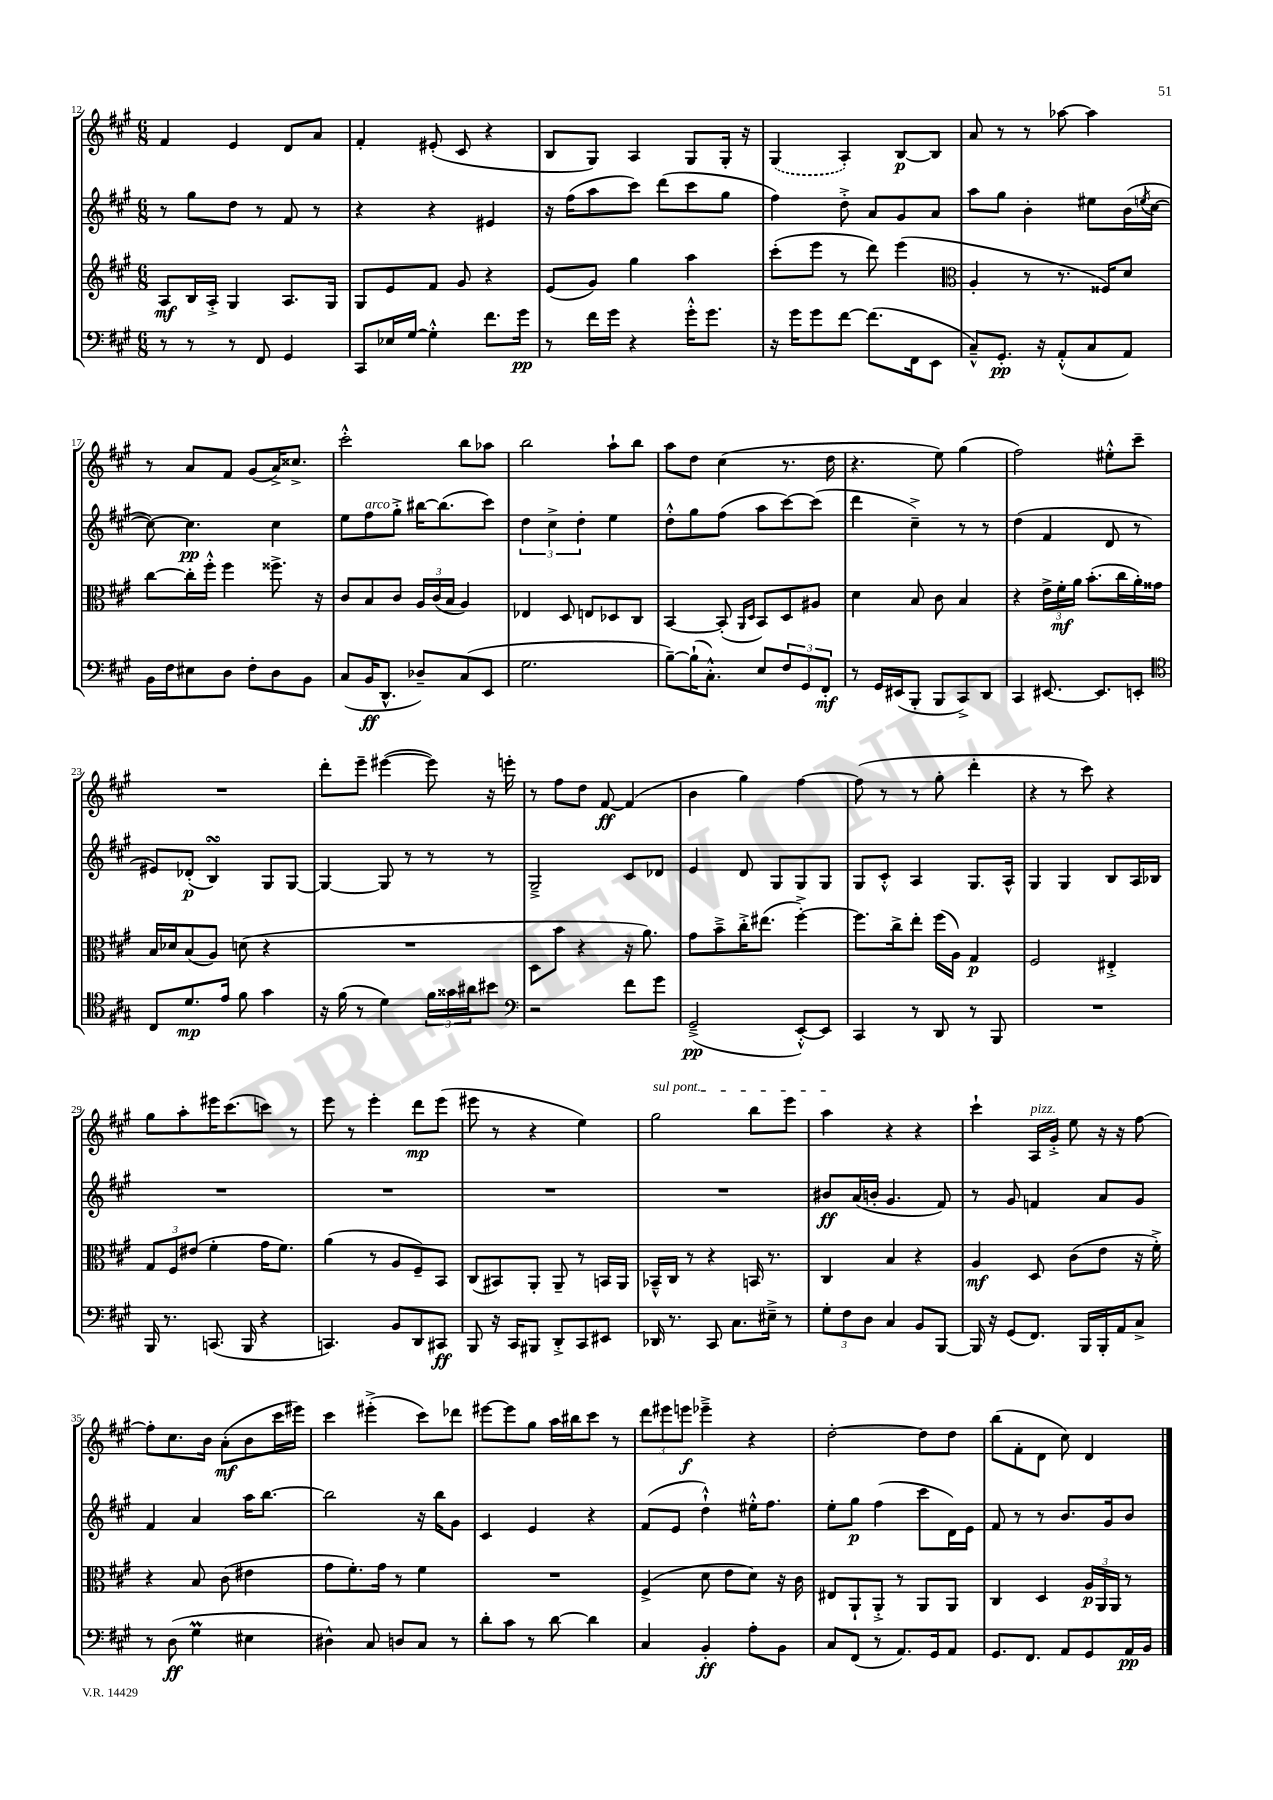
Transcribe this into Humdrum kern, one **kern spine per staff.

**kern	**kern	**kern	**kern
*staff4	*staff3	*staff2	*staff1
*clefF4	*clefG2	*clefG2	*clefG2
*k[f#c#g#]	*k[f#c#g#]	*k[f#c#g#]	*k[f#c#g#]
*M6/8	*M6/8	*M6/8	*M6/8
8r	8A	8r	4f#
8r	16B	8gg#	.
.	16A'^	.	.
8r	4G#	8dd	4e
8FF#	.	8r	.
4GG#	8.A	8f#	8d
.	.	8r	8a
.	16G#	.	.
=	=	=	=
8CC#	8G#	4r	4f#'
16E-	8e	.	.
[16G#	.	.	.
4G#'^^]	8f#	4r	(8e#'
.	8g#	.	8c#
8.f#	4r	4e#	4r
16g#	.	.	.
=	=	=	=
8r	(8e	16r	8B
.	.	(16ff#	.
16f#	8g#)	8aa	8G#)
16g#	.	.	.
4r	4gg#	8ccc#)	4A
.	.	(8ddd	.
16g#'^^	4aa	8ccc#	8G#
8.g#	.	.	.
.	.	8gg#	16G#'
.	.	.	16r
=	=	=	=
16r	(8ccc#'	4ff#)	(4G#
16g#	.	.	.
8g#	8eee	.	.
[8f#	8r	8dd'^	4A')
(8.f#]	8ddd)	8a	.
.	(4eee	8g#	[8B
16FF#	.	.	.
8EE	.	8a	8B]
=	=	=	=
*	*clefC3	*	*
8C#~^^)	4A'	8aa	8a
8.GG#'	.	8gg#	8r
.	8r	4b'	8r
16r	.	.	.
(8AA'^^	8.r	.	[8aa-
8C#	.	8ee#	4aa-]
.	16F##)	.	.
8AA)	8d	(16b	.
.	.	8qee	.
.	.	[16cc#	.
=	=	=	=
16BB	[8cc#	8cc#_)	8r
16F#	.	.	.
8E#	16cc#']	4.cc#]	8a
.	16ff#'^^	.	.
8D	4ff#	.	8f#
8F#'	.	.	(8g#
8D	8.ff##^	4cc#	16a^)
.	.	.	8.cc##^
8BB	.	.	.
.	16r	.	.
=	=	=	=
(8C#	8c#	8ee	2ccc#'^^
16BB	8B	8ff#	.
8.DD^^	.	.	.
.	8c#	8gg#'^	.
8D-~)	24A	[16bb#	.
.	(24c#	.	.
.	.	(8.bb#]	.
.	24B	.	.
(8C#	4A)	.	8bb
8EE	.	8ccc#)	8aa-
=	=	=	=
2.G#	4E-	6dd	2bb
.	.	6cc#^	.
.	8D	.	.
.	.	6dd'	.
.	8E	.	.
.	8D-	4ee	8aa`
.	8C#	.	8bb
=	=	=	=
[8B~)	[4BB	8dd'^^	8aa
(16B`]	.	8gg#	8dd
8.C#'^^)	.	.	.
.	(8BB']	(8ff#	(4cc#
.	16qqAA	.	.
.	16qqD	.	.
8E	8BB)	8aa	.
12F#	8D	[8ccc#)	8.r
12GG#	.	.	.
.	8A#	(8ccc#]	.
12FF#'	.	.	.
.	.	.	16dd
=	=	=	=
8r	4d	4ddd	4.r
16GG#	.	.	.
(16EE#	.	.	.
8BBB'	8B	4cc#~^)	.
8BBB	8c#	.	8ee)
8CC#^)	4B	8r	(4gg#
8DD	.	8r	.
=	=	=	=
4CC#	4r	(4dd	2ff#)
[8.EE#	24e^	4f#	.
.	24f#'	.	.
.	24a	.	.
.	(8.b'	.	.
8.EE#]	.	.	.
.	.	8d	8ee#'^^
.	16cc#	.	.
8EE'	16a')	8r	8ccc#~
.	16g##	.	.
=	=	=	=
*clefC4	*	*	*
8C#	16B	8e#)	2.r
.	16d-	.	.
8.d	(8B	(8d-'	.
.	8A)	4B)	.
16e	.	.	.
8f#	(8d	.	.
4g#	4r	8G#	.
.	.	[8G#	.
=	=	=	=
16r	2.r	4G#_	8ddd'
(16f#	.	.	.
8r	.	.	8eee~
4d)	.	8G#]	([4eee#
.	.	8r	.
24f#	.	8r	8eee#])
24g##	.	.	.
24a#	.	.	.
8b#	.	8r	16r
.	.	.	16eee'
=	=	=	=
*clefF4	*	*	*
2r	8D	2G#~^	8r
.	8b	.	8ff#
.	4r	.	8dd
.	.	.	[8f#
8f#	16r	8c#	(4f#]
.	8.a)	.	.
8g#	.	8d-	.
=	=	=	=
(2GG#~^	8g#	4e	4b
.	8b~^	.	.
.	16cc#'^	8d	4gg#)
.	(8.ee#	.	.
.	.	8G#	.
[8EE'^^)	[4ff#'^)	8G#	[4ff#
8EE]	.	8G#	.
=	=	=	=
4CC#	8.ff#]	8G#	(8ff#]
.	.	8c#'^^	8r
.	16cc#^	.	.
8r	8ee'	4A	8r
8DD	(16ff#	.	8gg#'
.	16A)	.	.
8r	4G#	8.G#	4ddd'
8BBB	.	.	.
.	.	16A^^	.
=	=	=	=
2.r	2F#	4G#	4r
.	.	4G#	8r
.	.	.	8ccc#)
.	4E#'^	8B	4r
.	.	16A	.
.	.	16B-	.
=	=	=	=
16BBB	12G#	2.r	8gg#
8.r	.	.	.
.	12F#	.	.
.	.	.	8aa'
.	(12e#	.	.
(8.CC	4f#'	.	16eee#
.	.	.	(8.ccc#
16BBB	.	.	.
4r	16g#	.	8ccc)
.	8.f#)	.	.
.	.	.	8r
=	=	=	=
4.CC)	(4a	2.r	8eee
.	.	.	8r
.	8r	.	4eee'
8BB	8A	.	.
8DD	8F#~)	.	8ddd
8CC#	8BB	.	(8eee
=	=	=	=
8BBB	(8C#	2.r	8eee#
16r	8BB#)	.	8r
16CC#	.	.	.
8BBB#	8AA'	.	4r
8DD'^	8AA~	.	.
8CC#	8r	.	4ee)
8EE#	16BB	.	.
.	16AA	.	.
=	=	=	=
16DD-	16BB-~^^	2.r	2gg#
8.r	16C#	.	.
.	8r	.	.
8CC#	4r	.	.
8.C#	.	.	.
.	16BB	.	8bb
16E#~^	8.r	.	.
8r	.	.	8eee
=	=	=	=
12G#'	4C#	8b#	4aa
12F#	.	.	.
.	.	(16a	.
12D	.	.	.
.	.	16b'	.
4C#	4B	4.g#	4r
8BB	4r	.	4r
[8BBB	.	8f#)	.
=	=	=	=
16BBB]	4A	8r	4ccc#`
16r	.	.	.
(8GG#	.	8g#	.
8.FF#)	8D	4f	16A
.	.	.	16g#'^
.	(8c#	.	8ee
16BBB	.	.	.
16BBB'	8e	8a	16r
16AA	.	.	16r
8C#^	16r	8g#	[8ff#
.	16f#'^)	.	.
=	=	=	=
8r	4r	4f#	8ff#']
(8D	.	.	8.cc#
4G#	8B	4a	.
.	.	.	16b
.	(8c#	.	(8a'
4E#	4e#	16aa	8b
.	.	[8.bb	.
.	.	.	16ccc#
.	.	.	16eee#)
=	=	=	=
4D#^^)	8g#	2bb]	4ccc#
.	8.f#')	.	.
8C#	.	.	(4eee#'^
.	16g#	.	.
8D	8r	.	.
8C#	4f#	16r	8ccc#)
.	.	16bb	.
8r	.	8g#	8ddd-
=	=	=	=
8d'	2.r	4c#	[8eee#
8c#	.	.	8eee#]
8r	.	4e	8gg#
[8d	.	.	16aa
.	.	.	16bb#
4d]	.	4r	8ccc#
.	.	.	8r
=	=	=	=
4C#	(4F#^	(8f#	12ddd
.	.	.	12eee#
.	.	8e	.
.	.	.	12eee
4BB'	8d	4dd`^^)	4eee-~^
.	8e	.	.
8A'	8d)	16ee#'^^	4r
.	.	8.ff#	.
8BB	16r	.	.
.	16c#	.	.
=	=	=	=
8C#	8E#	8ee'	[2dd'
(8FF#	8AA`	8gg#	.
8r	8AA'^	(4ff#	.
8.AA)	8r	.	.
.	8AA	8ccc#	8dd]
16GG#	.	.	.
8AA	8AA	16d)	8dd
.	.	16e	.
=	=	=	=
8.GG#	4C#	8f#	(8bb
.	.	8r	8f#'
8.FF#	.	.	.
.	4D	8r	8d
8AA	.	8.b	8cc#)
8GG#	24A	.	4d
.	24AA	.	.
.	.	16g#	.
.	24AA	.	.
16AA	8r	8b	.
16BB	.	.	.
==	==	==	==
*-	*-	*-	*-
